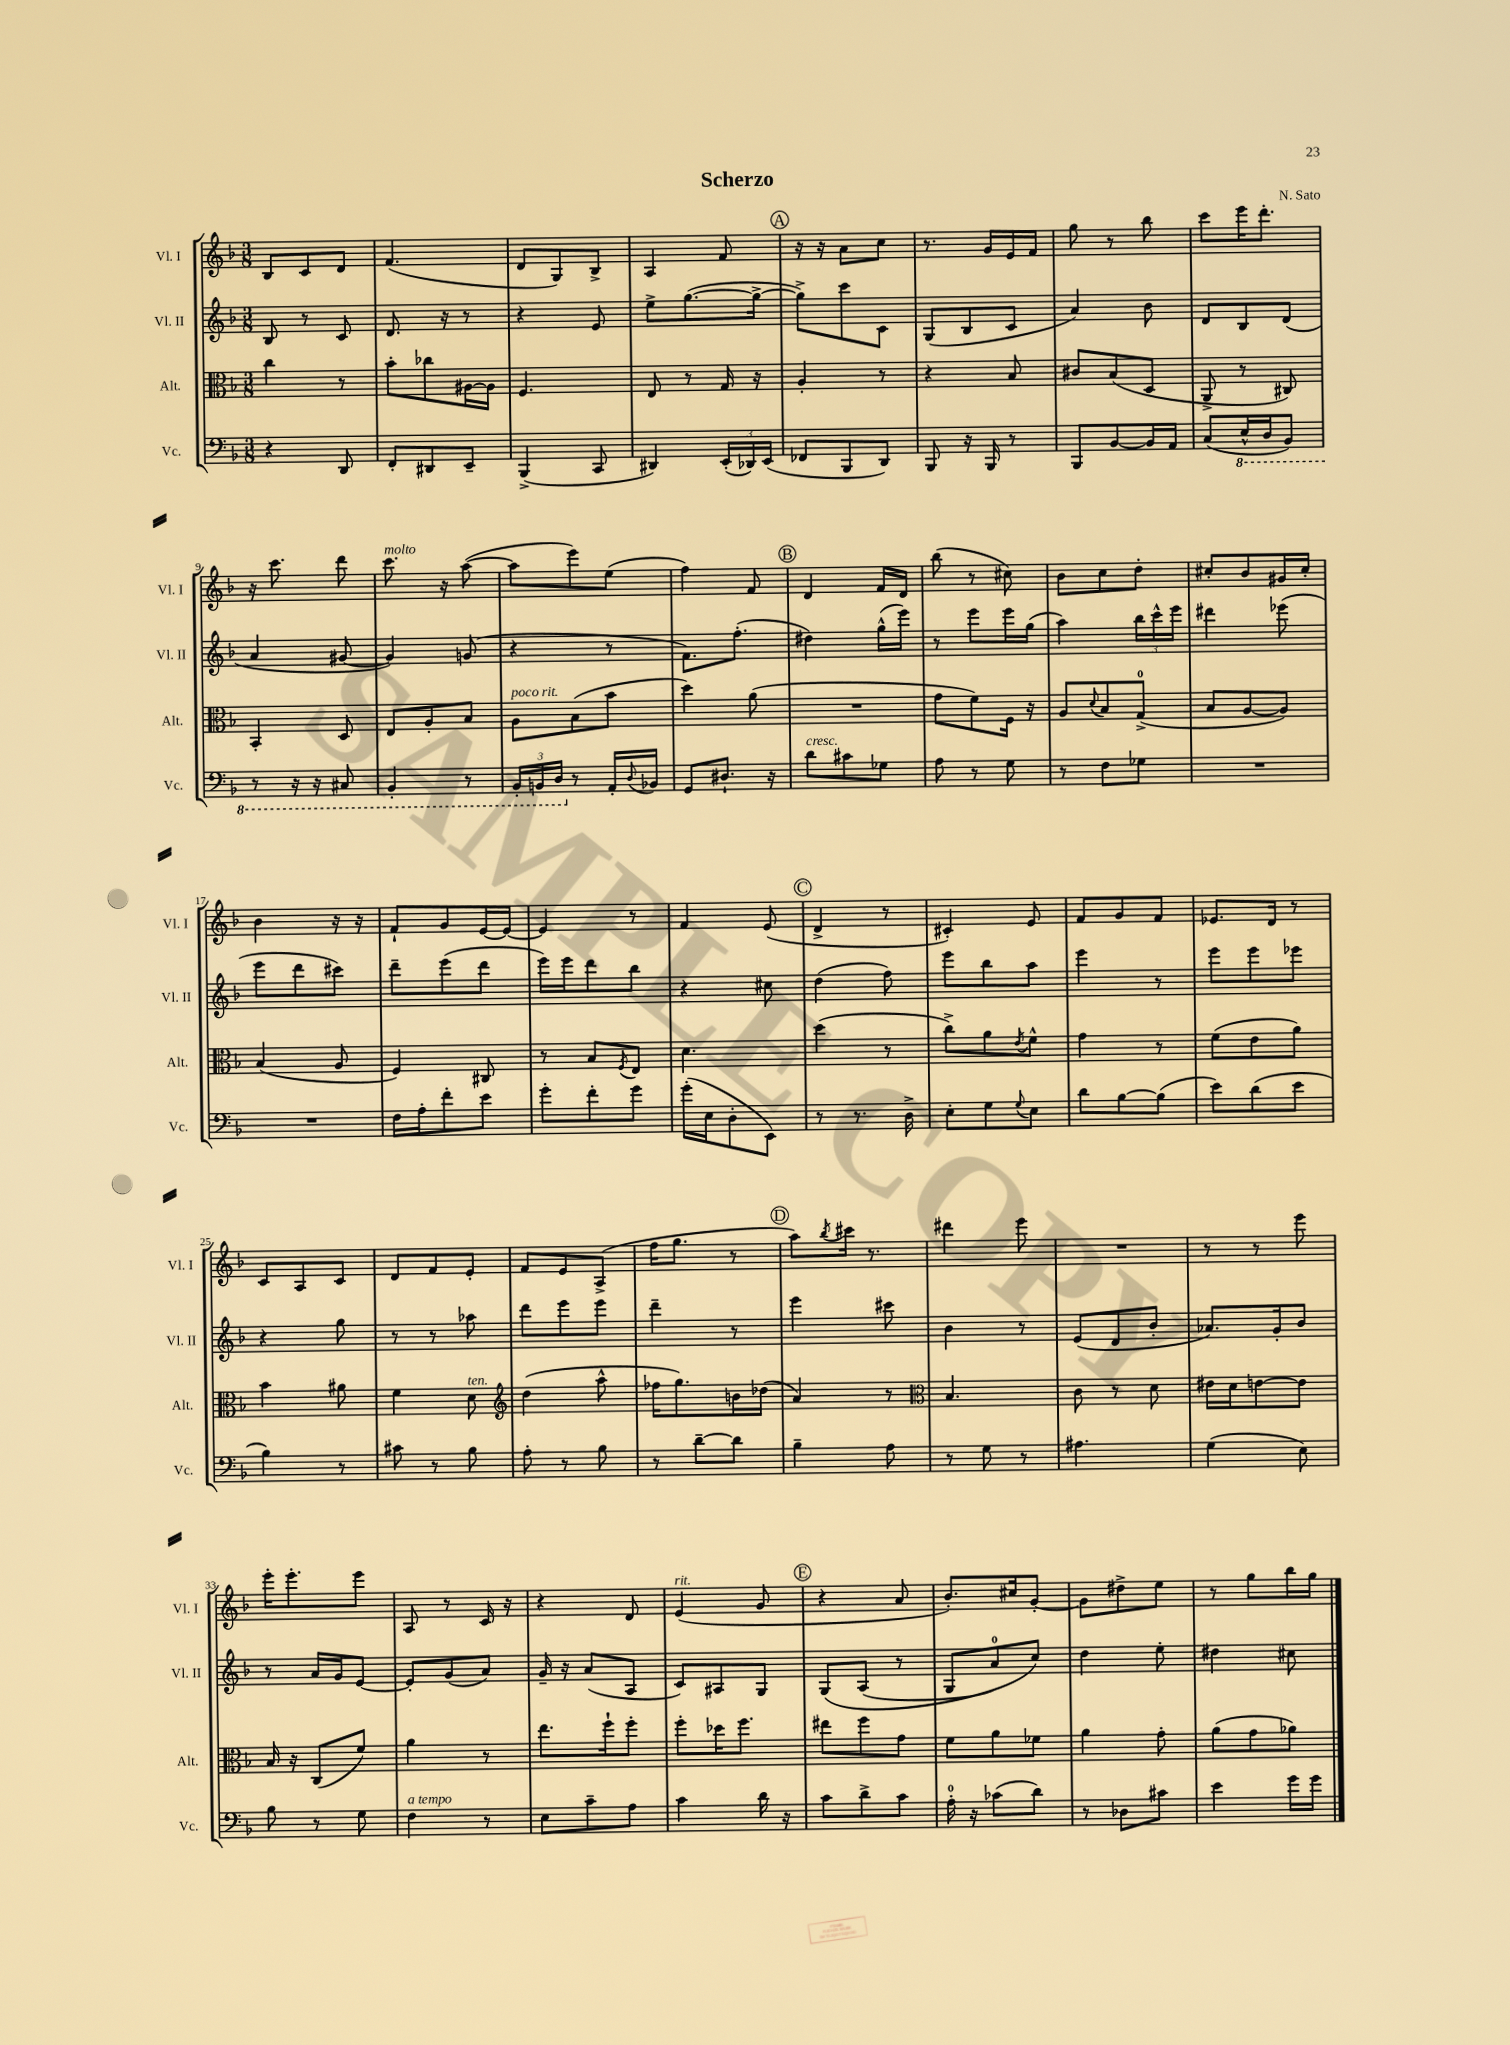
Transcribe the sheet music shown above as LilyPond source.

\header { title = "Scherzo" composer = "N. Sato" }
<<
\new StaffGroup <<
\new Staff = "s0" \with { instrumentName = "Vl. I" shortInstrumentName = "Vl. I" } {
    \clef treble \key f \major \numericTimeSignature \time 3/8
    bes8 c'8 d'8 |
    f'4.( |
    d'8 g8) bes8-> |
    a4 f'8 |
    \mark \markup { \circle "A" } r16 r16 a'8 c''8 |
    r8. g'16 e'16 f'16 |
    g''8 r8 bes''8 |
    c'''8 e'''16 d'''8.-. |
    r16 c'''8. d'''8 |
    c'''8.^\markup { \italic "molto" } r16 a''8~( |
    a''8 e'''8) e''8( |
    f''4) f'8 |
    \mark \markup { \circle "B" } d'4 f'16 d'16 |
    bes''8( r8 cis''8) |
    bes'8 c''8 d''8-. |
    cis''8-. bes'8 gis'16 cis''16-. |
    bes'4 r16 r16 |
    f'8-! g'8 e'16~ e'16~ |
    e'4 r8 |
    f'4 e'8( |
    \mark \markup { \circle "C" } d'4-> r8 |
    cis'4-.) e'8 |
    f'8 g'8 f'8 |
    ees'8. d'16 r8 |
    c'8 a8 c'8 |
    d'8 f'8 e'8-. |
    f'8 e'8 a8->( |
    f''16 g''8. r8 |
    \mark \markup { \circle "D" } a''8) \acciaccatura { bes''8 } cis'''16 r8. |
    dis'''4 e'''8 |
    R4. |
    r8 r8 e'''8 |
    e'''16-. e'''8.-. e'''8 |
    a8 r8 c'16 r16 |
    r4 d'8 |
    e'4^\markup { \italic "rit." }( g'8 |
    \mark \markup { \circle "E" } r4 a'8 |
    bes'8.-.) cis''16 g'8~-. |
    g'8 dis''8-> e''8 |
    r8 g''8 bes''16 g''16 \bar "|." |
}
\new Staff = "s1" \with { instrumentName = "Vl. II" shortInstrumentName = "Vl. II" } {
    \clef treble \key f \major \numericTimeSignature \time 3/8
    bes8 r8 c'8 |
    d'8. r16 r8 |
    r4 e'8 |
    e''8-> g''8.~( g''16~-> |
    \mark \markup { \circle "A" } g''8->) c'''8 c'8 |
    g8( bes8 c'8 |
    a'4) bes'8 |
    d'8 bes8 d'8( |
    a'4 gis'8~ |
    gis'4) g'8( |
    r4 r8 |
    f'8.) f''8.-.( |
    \mark \markup { \circle "B" } dis''4) g''16-^( e'''16) |
    r8 e'''8 e'''16 g''16( |
    a''4) \tuplet 3/2 { bes''16 c'''16-^ e'''16 } |
    dis'''4 ees'''8( |
    e'''8 d'''8 cis'''8) |
    d'''8-- e'''8( d'''8 |
    e'''16) e'''16 d'''8 bes''8 |
    r4 cis''8 |
    \mark \markup { \circle "C" } d''4( f''8) |
    e'''8 bes''8 a''8 |
    e'''4 r8 |
    e'''8 e'''8 ees'''8 |
    r4 g''8 |
    r8 r8 aes''8 |
    d'''8 e'''8 e'''8 |
    d'''4-- r8 |
    \mark \markup { \circle "D" } e'''4 cis'''8 |
    bes'4 r8 |
    e'8( d'8 bes'8-. |
    aes'8.) g'16-. bes'8 |
    r8 a'16 g'16 e'8~ |
    e'8-. g'8( a'8) |
    g'16-- r16 a'8( a8 |
    c'8) ais8 g8 |
    \mark \markup { \circle "E" } g8\( a8( r8 |
    g8 a'8-0) c''8\) |
    d''4 e''8-. |
    dis''4 cis''8 \bar "|." |
}
\new Staff = "s2" \with { instrumentName = "Alt." shortInstrumentName = "Alt." } {
    \clef alto \key f \major \numericTimeSignature \time 3/8
    c''4 r8 |
    bes'8-. ces''8 ais16~ ais16 |
    f4. |
    e8 r8 g16 r16 |
    \mark \markup { \circle "A" } a4-. r8 |
    r4 bes8 |
    cis'8 bes8( d8 |
    a,8-> r8 cis8) |
    bes,4-. d8 |
    e8 a8-. bes8 |
    a8^\markup { \italic "poco rit." } bes8( bes'8 |
    d''4) a'8( |
    \mark \markup { \circle "B" } R4. |
    g'8 f'8) f16 r16 |
    a8 \appoggiatura { d'8 } bes8 g8-0->( |
    bes8 a8~ a8) |
    bes4( a8 |
    f4) cis8 |
    r8 bes8 \acciaccatura { f8 } e8 |
    d'4. |
    \mark \markup { \circle "C" } d''4( r8 |
    c''8->) a'8 \acciaccatura { e'8 } f'8-^ |
    g'4 r8 |
    f'8( e'8 a'8) |
    bes'4 ais'8 |
    f'4 d'8^\markup { \italic "ten." } |
    \clef treble d''4( a''8-^ |
    fes''16 g''8.) b'16 des''16( |
    \mark \markup { \circle "D" } a'4) r8 |
    \clef alto bes4. |
    c'8 r8 d'8 |
    eis'16 d'16 e'8~ e'8 |
    bes16 r16 c8( f'8) |
    a'4 r8 |
    e''8. f''16-! f''8-. |
    f''8-. des''16 f''8. |
    \mark \markup { \circle "E" } eis''8 f''8 g'8 |
    f'8 a'8 fes'8 |
    a'4 g'8-. |
    a'8( g'8 aes'8) \bar "|." |
}
\new Staff = "s3" \with { instrumentName = "Vc." shortInstrumentName = "Vc." } {
    \clef bass \key f \major \numericTimeSignature \time 3/8
    r4 d,8 |
    f,8-. dis,8 e,8-- |
    bes,,4->( c,8 |
    dis,4) \tuplet 3/2 { e,16-.( des,16) e,16( } |
    \mark \markup { \circle "A" } fes,8 bes,,8 d,8) |
    bes,,8 r16 bes,,16 r8 |
    bes,,8 bes,8~ bes,16 a,16 |
    c8( \ottava #-1 e,16-^ d,16 bes,,8) |
    r8 r16 r16 cis,8 |
    bes,,4-. r8 |
    \tuplet 3/2 { bes,,16-. b,,16 d,16 \ottava #0 } r8 a,16-. \appoggiatura { d8 } bes,!16 |
    g,8 dis8.-! r16 |
    \mark \markup { \circle "B" } d'8^\markup { \italic "cresc." } cis'8 ges8 |
    a8 r8 g8 |
    r8 f8 ges8 |
    R4. |
    R4. |
    f16 a16-. f'8-. e'8 |
    g'8-. f'8-. g'8 |
    g'16-.( e16 d8-. e,8) |
    \mark \markup { \circle "C" } r8 r8. d16-> |
    e8-. g8 \appoggiatura { g8 } e8 |
    d'8 bes8~ bes8( |
    e'8) d'8( e'8 |
    bes4) r8 |
    cis'8 r8 bes8 |
    a8-. r8 bes8 |
    r8 d'8~-- d'8 |
    \mark \markup { \circle "D" } bes4-- a8 |
    r8 g8 r8 |
    ais4. |
    g4( e8) |
    bes8 r8 g8 |
    f4^\markup { \italic "a tempo" } r8 |
    e8 c'8-- a8 |
    c'4 d'16 r16 |
    \mark \markup { \circle "E" } c'8 d'8-> c'8 |
    a16-0-. r16 ces'8( d'8) |
    r8 des8 cis'8 |
    e'4 g'16 g'16 \bar "|." |
}
>>
>>
